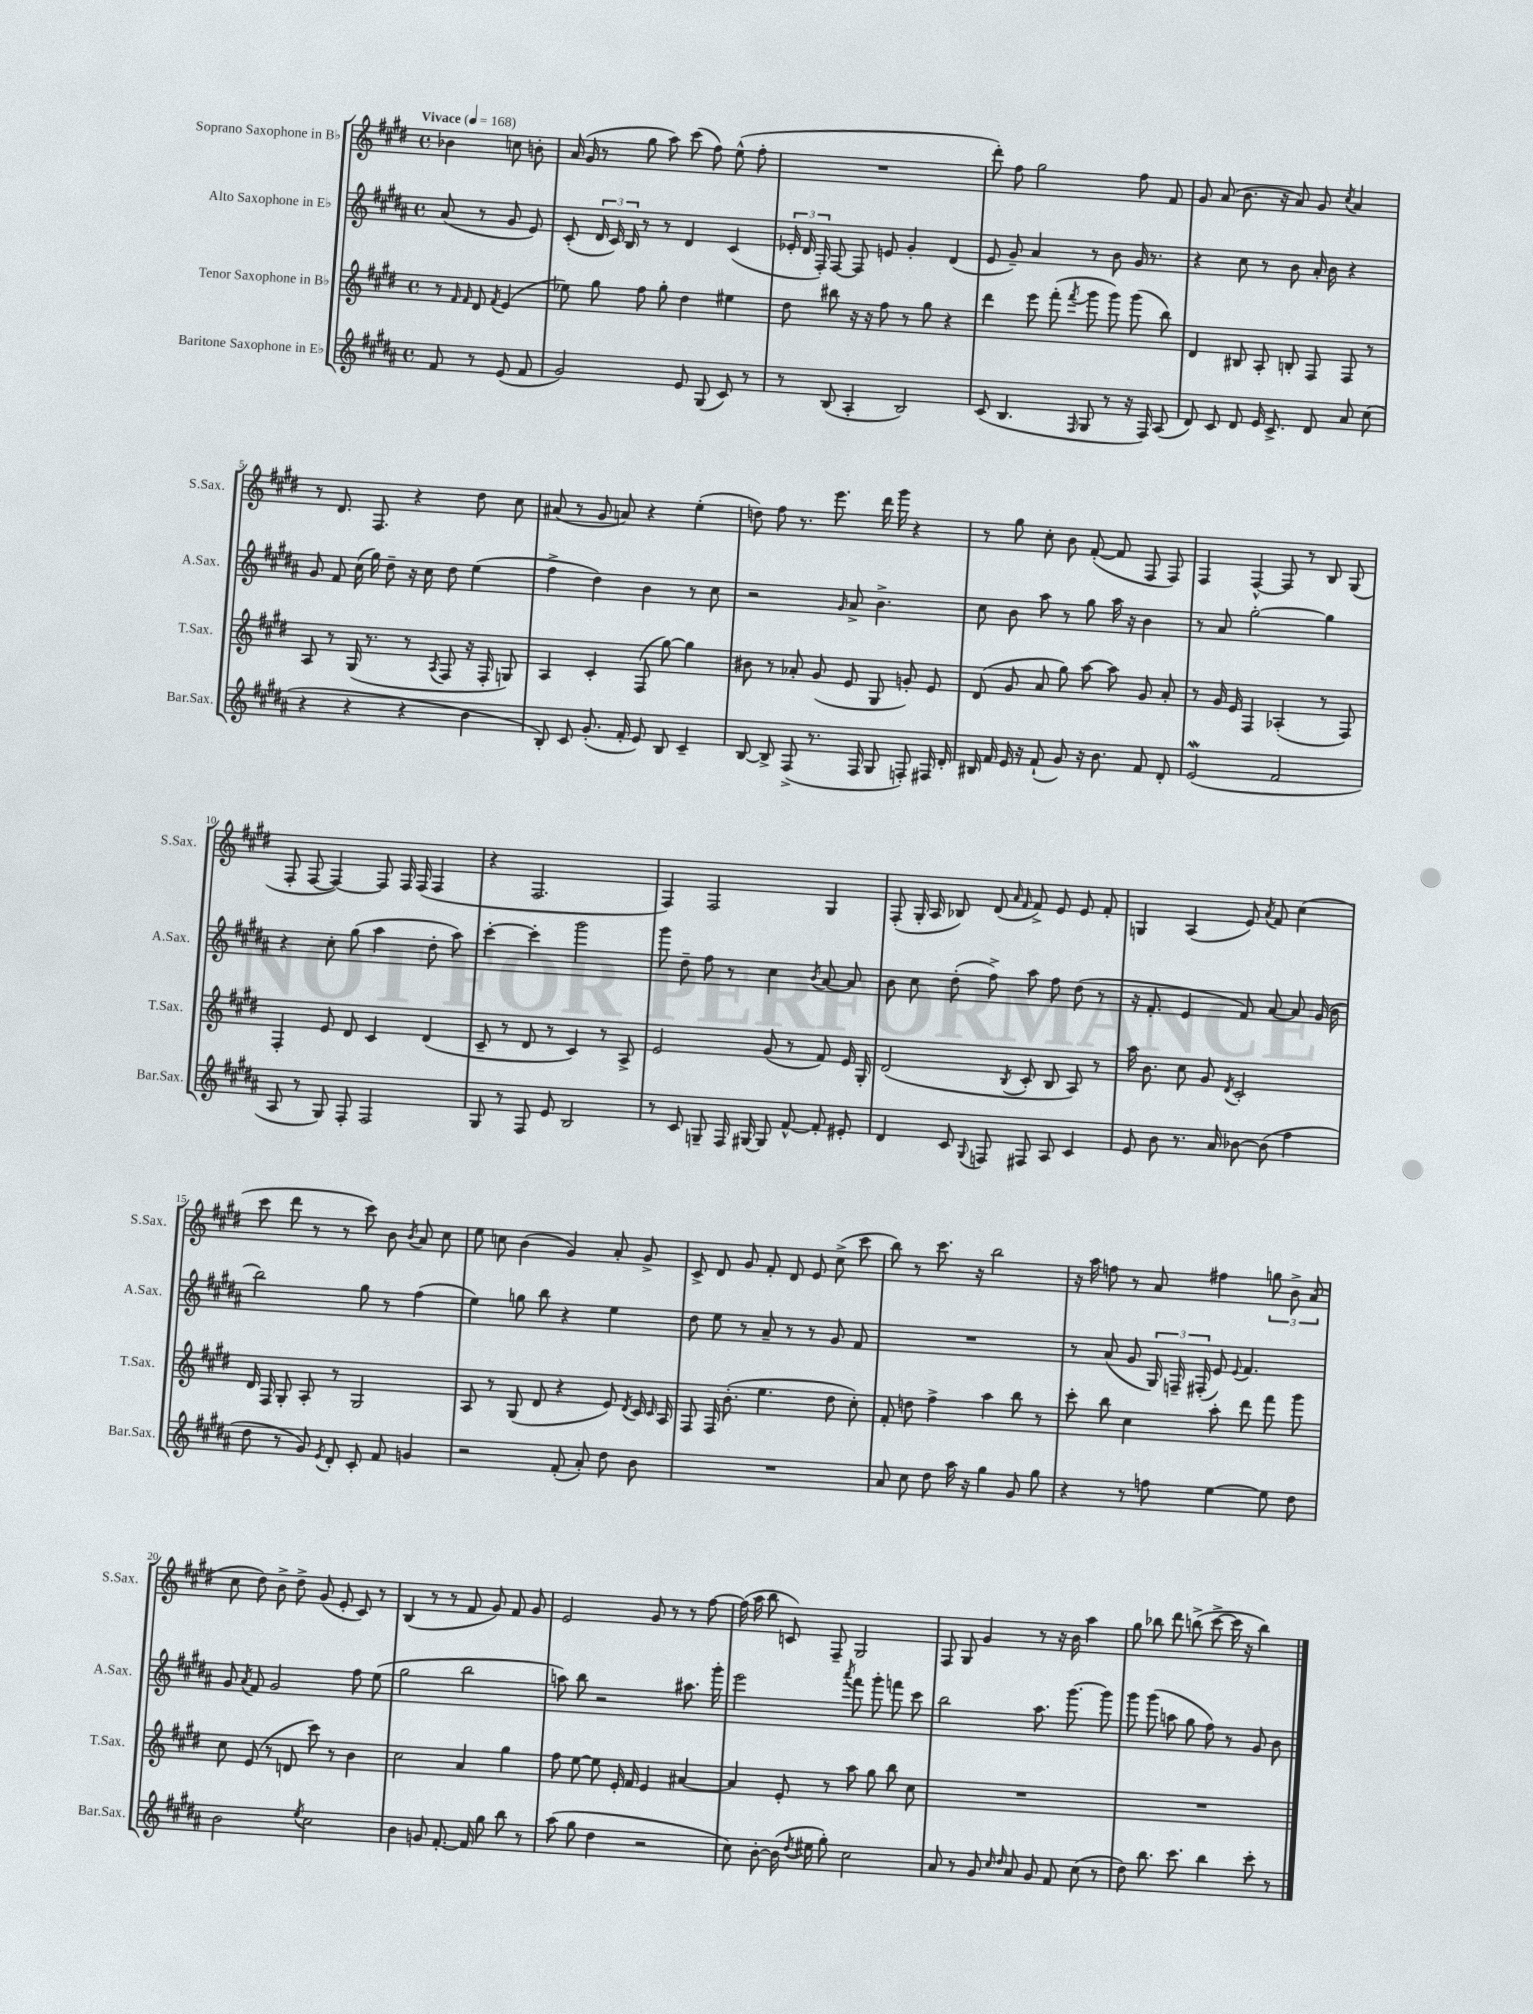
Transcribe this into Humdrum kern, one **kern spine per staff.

**kern	**kern	**kern	**kern
*part4	*part3	*part2	*part1
*staff4	*staff3	*staff2	*staff1
*I"Baritone Saxophone in E♭	*I"Tenor Saxophone in B♭	*I"Alto Saxophone in E♭	*I"Soprano Saxophone in B♭
*I'Bar.Sax.	*I'T.Sax.	*I'A.Sax.	*I'S.Sax.
*clefG2	*clefG2	*clefG2	*clefG2
*k[f#c#g#d#a#]	*k[f#c#g#d#]	*k[f#c#g#d#a#]	*k[f#c#g#d#]
*M4/4	*M4/4	*M4/4	*M4/4
*met(c)	*met(c)	*met(c)	*met(c)
*MM168	*MM168	*MM168	*MM168
=	=	=	=
!	!	!	!LO:TX:a:B:t=Vivace
8f#/	8r	(8a#/	4b-X\
.	16qqf#/	.	.
.	16qqf#/	.	.
8r	8d#/	8r	.
.	8qf#/	.	.
(8e/	(4e/	8g#/	8ccn\
8f#/	.	8e/)	8bn'\
=1	=1	=1	=1
2g#/)	8ee-X\)	(8c#'/	(16a/
.	.	.	16g#/
.	8gg#\	24d#/	8r
.	.	24c#/)	.
.	.	24B/	.
.	8ff#\	8r	8gg#\
.	8gg#'\	8r	8aa\)
8e/	4dd#\	4d#/	(8ccc#\
(8G#/	.	.	8ff#\)
8c#/)	4ee#X\	(4c#/	(8ee^^\
8r	.	.	8ff#'\
=2	=2	=2	=2
8r	8dd#\	24e-X'/	1r
.	.	24d#/	.
.	.	24F#'/)	.
(8B/	8bb#X\	[8F#/	.
4A#'/	16r	8F#/]	.
.	16r	.	.
.	8ff#\	8en/	.
2B/)	8r	4g#'/	.
.	8gg#\	.	.
.	4r	(4d#/	.
=3	=3	=3	=3
(8c#/	4ddd#\	8e/	8ddd#'\)
4.B/	.	8g#~/)	8ff#\
.	8eee\	4a#/	2gg#\
.	(8fff#'\	.	.
16qqF#/	8qfff#/	.	.
8G#/	8ggg#\	8r	.
8r	8ggg#\)	8b\	.
16r	(8ggg#\	16g#/	8ff#\
16F#/)	.	8.r	.
(8A#/	8bb\)	.	8f#/
=4	=4	=4	=4
8d#/)	4d#/	4r	8g#/
8c#/	.	.	(8a/
8d#/	8B#X/	8cc#\	8.b\
16e/	8A'/	8r	.
8.c#^/	.	.	16r
.	8Bn'/	8b\	8a/)
8d#/	8F#/	16a#'/	8g#/
.	.	16b\	.
.	.	.	8qcc#/
8a#/	8F#/	4r	4a/
(8cc#\	8r	.	.
!!LO:LB:g=z
=5	=5	=5	=5
4r	8A/	8g#/	8r
.	8r	8f#/	8.d#/
4r	(16G#/	(16cc#\	.
.	8.r	16gg#\)	8.F#/
.	.	8dd#~\	.
4r	8r	16r	4r
.	.	16cc#\	.
.	8qA/	.	.
.	8F#/	8dd#\	.
4b\	16r	(4ee\	8dd#\
.	16F#'/	.	.
.	8Gn/)	.	8cc#\
=6	=6	=6	=6
8B'/)	4A/	4ff#^\	(8a#X/
8c#/	.	.	8r
(8.g#'/	4c#'/	4dd#\)	8g#/
.	.	.	8an/)
16f#'/	.	.	.
8e/)	(8F#/	4b\	4r
8B/	[8gg#\)	.	.
4c#~/	4gg#\]	8r	(4ee'\
.	.	8cc#\	.
=7	=7	=7	=7
[8B/	8b#X\	2r	8ddn\)
8B^/]	8r	.	8ff#\
(8F#^/	8a-X'/	.	8.r
8.r	(8g#/	.	.
.	.	.	8.eee\
.	.	16qqg#/	.
.	8e/	8a#^/	.
16F#/	.	.	.
8G#/	8G#/	4.b^\	16ddd#\
.	.	.	16ggg#\
8Fn'/)	8gn'/)	.	4r
16F#X/	8e/	.	.
16d#'/	.	.	.
=8	=8	=8	=8
16B#X/	(8d#/	8cc#\	8r
16f#/	.	.	.
16e/	8g#/	8b\	8gg#\
16r	.	.	.
(8f#`/	8a/	8aa#\	8cc#'\
8g#/)	8gg#\)	8r	8b\
16r	[8aa\	8gg#\	([8f#'/
8.b\	.	.	.
.	8aa\]	16aa#\	8f#/]
.	.	16r	.
8f#/	8g#/	4b\	8F#/
8d#'/	8a'/	.	8F#/)
=9	=9	=9	=9
(2ew/	8r	8r	4F#/
.	16g#/	8a#/	.
.	16e/	.	.
.	4F#/	[2gg#'\	[4F#^^/
2f#/	(4A-X'/	.	8F#/]
.	.	.	8r
.	8r	4gg#\]	8B/
.	8F#/)	.	(8G#/
!!LO:LB:g=z
=10	=10	=10	=10
8A#/	4F#'/	4r	8F#'/
8r	.	.	[8F#/
8G#/)	8e/	8cc#'\	4F#/_)
8F#'/	8d#/	(8gg#\	.
2F#/	4c#/	4aa#\	8F#/]
.	.	.	16F#/
.	.	.	(16F#/
.	(4d#/	8dd#'\	4F#/
.	.	8aa#\)	.
=11	=11	=11	=11
8G#/	8c#~/	[4ccc#'\	4r
8r	8r	.	.
8F#/	8d#/	4ccc#'\]	2.F#/
8e/	8r	.	.
2B/	4c#/)	2ggg#\	.
.	8r	.	.
.	8A^/	.	.
=12	=12	=12	=12
8r	2e/	8ggg#\	4F#/)
8c#/	.	8dd#~\	.
8Gn~/	.	8ff#\	2F#/
16F#/	.	8r	.
[16G#X/	.	.	.
8G#/]	(8g#/	4cc#\	.
[8f#^^/	8r	.	.
.	.	8qb/	.
8f#'/]	8f#/)	[8a#/	4G#/
8e#X'/	16e/	8a#/]	.
.	16G#'/	.	.
=13	=13	=13	=13
4d#/	(2d#/	8b\	(8F#'/
.	.	8cc#\	16G#'/
.	.	.	16A/
8c#/	.	(8dd#'\	8B-X/)
8qqG#/	.	.	.
8Fn/	.	8ff#^\)	(8d#/
.	.	.	16qqa/
.	8qB/	.	16qqf#/
8F#X/	8c#'/	8aa#\	8f#^/)
8A#/	8B/	8ff#\	8e/
4c#/	8A/)	(8dd#\	8e/
.	8r	8r	8f#'/
=14	=14	=14	=14
8e/	16aa\	16r	4Gn/
.	8.b\	8.f#'/	.
8b\	.	.	.
8.r	8cc#\	4e/	(4A/
.	8g#/	.	.
16a#/	.	.	.
.	8qd#/	.	.
[8b-X\	2c#'/	8f#/)	8e/)
.	.	.	8qa/
(8b-\]	.	[8a#/	8f#/
4ff#\	.	8a#/]	(4cc#\
.	.	(16g#/	.
.	.	16b\	.
!!LO:LB:g=z
=15	=15	=15	=15
8dd#\	16d#/	2bb\)	8ccc#\
.	16F#/	.	.
8r	8G#'/	.	8ddd#\
8g#/)	8A'/	.	8r
8qe/	.	.	.
8d#'/	8r	.	8r
8c#'/	2G#/	8gg#\	8ccc#\)
8f#/	.	8r	8b\
.	.	.	8qb/
4gn/	.	(4ff#\	8a/
.	.	.	8cc#\
=16	=16	=16	=16
2r	8A/	4ee\)	8ee\
.	8r	.	8ccn\
.	(8G#/	8ggn\	(4b\
.	8d#/	8bb\	.
(8f#'/	4r	4r	4g#/)
8a#'/)	.	.	.
8dd#\	8e/)	4ee\	8a'/
.	8qd#/	.	.
8b\	16c#/	.	8g#^/
.	16qqc#/	.	.
.	16A/	.	.
=17	=17	=17	=17
1r	8F#/	8dd#\	8c#^/
.	16F#/	8ee\	8d#/
.	(8.b'\	.	.
.	.	8r	8g#/
.	4.ee\	8a#~/	8f#'/
.	.	8r	8d#/
.	.	8r	8e/
.	8dd#\	8g#/	(8cc#^\
.	8cc#'\)	8f#/	8ccc#\
=18	=18	=18	=18
8a#/	8f#'/	1r	8bb\)
8cc#\	8ddn\	.	8r
8dd#\	4ff#^\	.	8.ccc#\
16aa#\	.	.	.
16r	.	.	16r
4gg#\	4aa\	.	2bb\
8g#/	8bb\	.	.
8gg#\	8r	.	.
=19	=19	=19	=19
4r	8ccc#'\	8r	16r
.	.	.	16aa\
.	8bb\	(8a#/	8ffn\
8r	4cc#\	8g#/	8r
8ffn\	.	24G#/)	8a/
.	.	24Fn~/	.
.	.	(24F#X'/	.
[4ee\	8aa'\	8e/)	4ff#X\
.	.	8qqe/	.
.	8ddd#\	4.f#/	.
8ee\]	8fff#\	.	12ggn\
.	.	.	12b^\
8dd#\	8ggg#\	.	.
.	.	.	(12a/
!!LO:LB:g=z
=20	=20	=20	=20
2b\	8cc#\	8g#/	8cc#\
.	.	8qa#/	.
.	(8e/	8f#/	8dd#\)
.	8r	2g#/	8b^\
.	8dn/	.	8dd#^\
8qee/	.	.	.
2cc#\	8ccc#\)	.	(8g#/
.	8r	.	8e'/
.	4b\	8ff#\	8c#/)
.	.	(8ee\	8r
=21	=21	=21	=21
4b\	2cc#\	2gg#\	(4B/
8gn/	.	.	8r
[8.f#'/	.	.	8r
.	4a/	2bb\	8f#/
16f#/]	.	.	.
8gg#\	.	.	8g#/)
8bb\	4gg#\	.	8f#/
8r	.	.	8g#/
=22	=22	=22	=22
(8aa#\	8ff#\	8aan\)	2e/
8gg#\	[8ee\	8bb\	.
4dd#\	8ee\]	2r	.
.	16e'/	.	.
.	16f#/	.	.
2r	4e/	.	8g#/
.	.	.	8r
.	[4a#X/	8.aa#X\	8r
.	.	.	[8ff#\
.	.	16ggg#'\	.
=23	=23	=23	=23
8cc#\)	4a#/]	2eee\	(16ff#\]
.	.	.	16aa\
[8b'\	.	.	8bb\
(16b\]	8e'/	.	8cn/)
8qdd#/	.	.	.
16ee#X\	.	.	.
8gg#'\)	8r	.	8F#~/
.	.	8qaaa#/	.
2cc#\	8aa\	8fff#\	2G#/
.	8gg#\	8ggg#'\	.
.	8bb\	8fffn\	.
.	8cc#\	8ccc#\	.
=24	=24	=24	=24
8a#/	1r	2bb\	8F#/
8r	.	.	8G#/
8g#/	.	.	4g#/
16qqcc#/	.	.	.
16qqdd#/	.	.	.
8a#/	.	.	.
8g#/	.	8.aa#\	8r
8f#/	.	.	16r
.	.	[8.ggg#\	16b\
(8cc#\	.	.	4aa\
8r	.	8ggg#\]	.
=25	=25	=25	=25
8dd#\)	1r	8ggg#\	8gg#\
8.bb\	.	(8ggg#\	8bb-X\
.	.	8aan\	8ddd#\
8.ccc#\	.	.	.
.	.	8gg#\	(8bbn^\
4bb\	.	8ff#\)	[8ccc#^\
.	.	8r	16ccc#\]
.	.	.	16r
8ccc#'\	.	8g#/	4bb\)
8r	.	8b\	.
==	==	==	==
*-	*-	*-	*-
